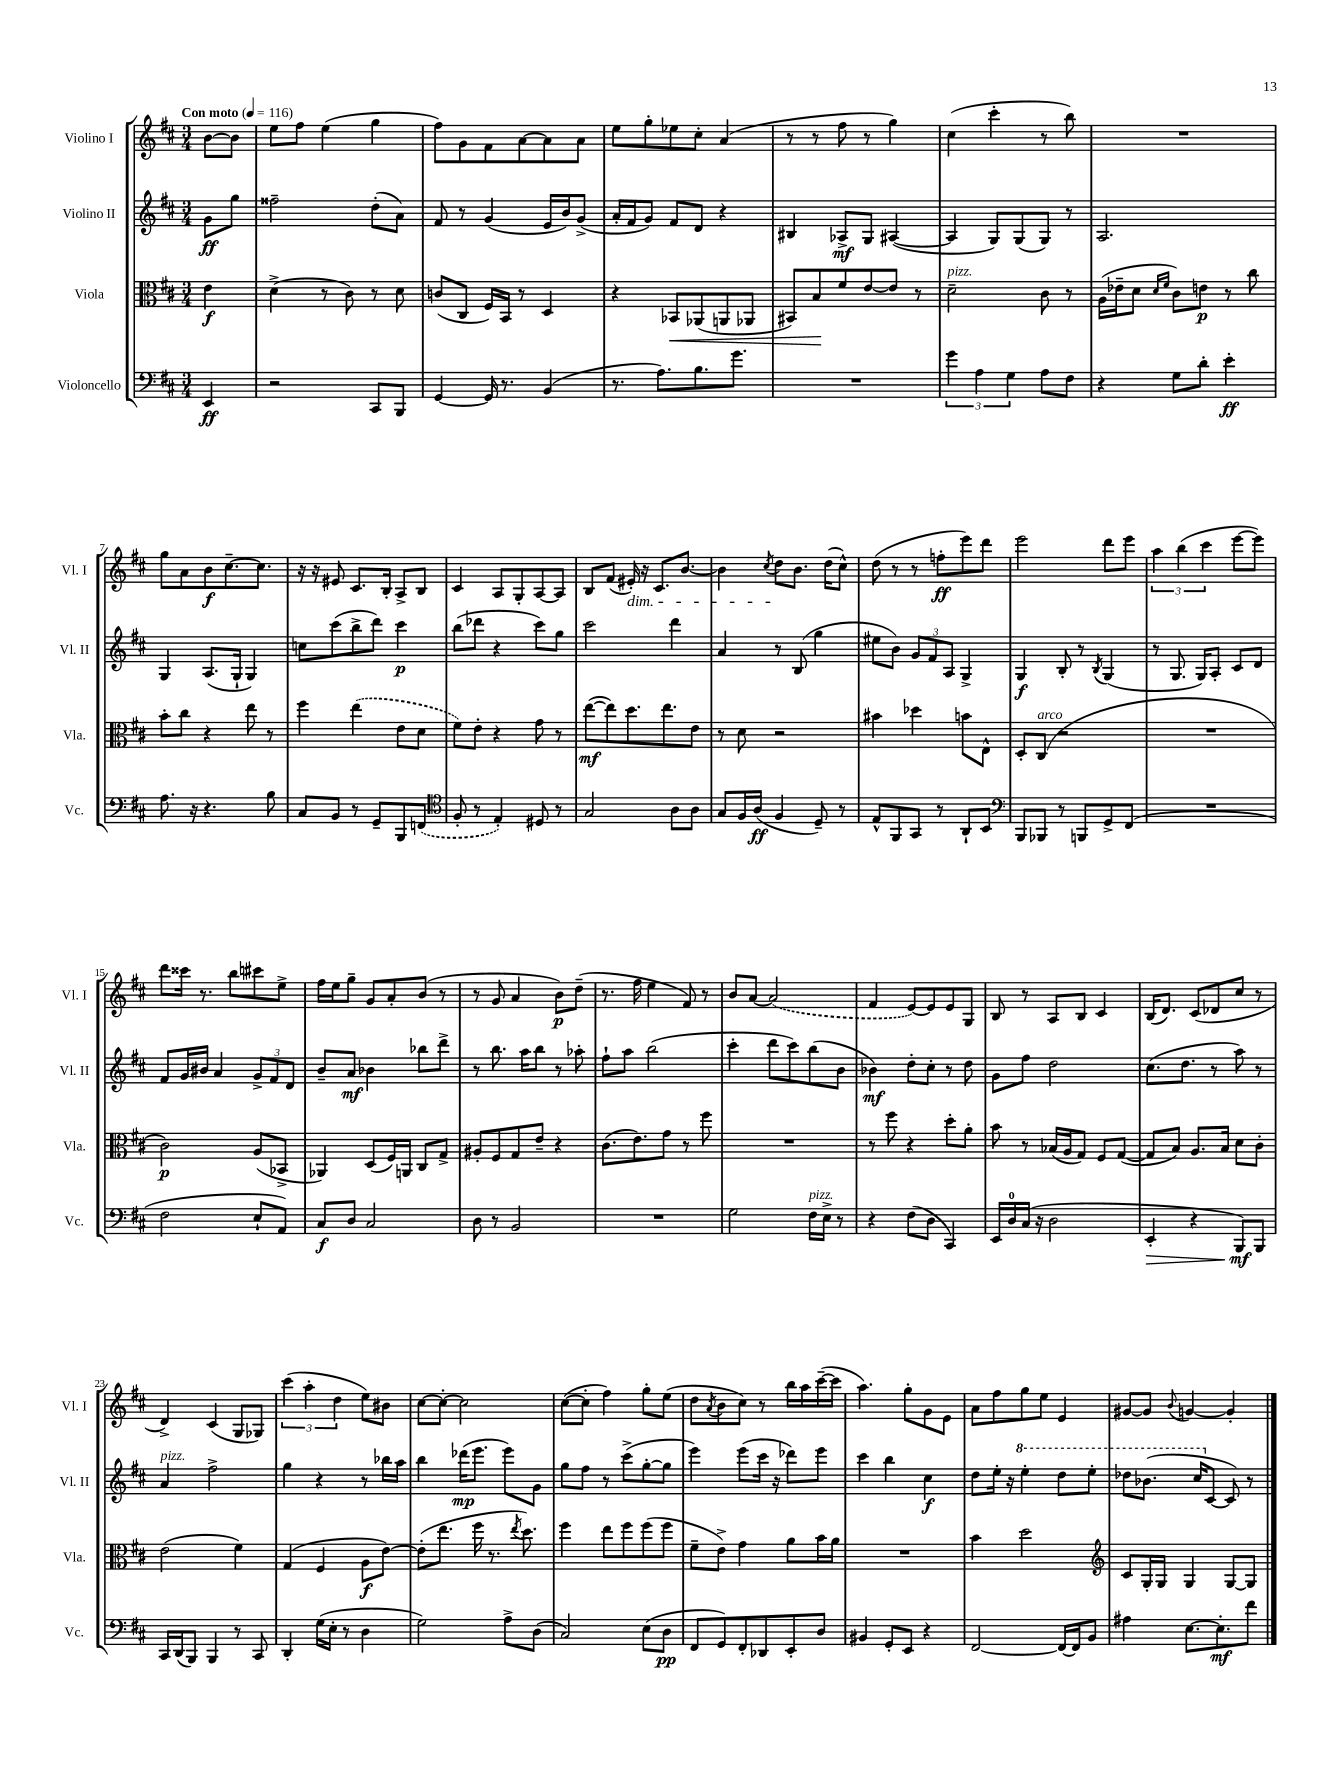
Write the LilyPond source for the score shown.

<<
\new StaffGroup <<
\new Staff = "s0" \with { instrumentName = "Violino I" shortInstrumentName = "Vl. I" } {
    \clef treble \key d \major \numericTimeSignature \time 3/4 \partial 4 \tempo "Con moto" 4 = 116
    b'8~ b'8 |
    e''8 fis''8 e''4( g''4 |
    fis''8) g'8 fis'8 a'8~ a'8 a'8 |
    e''8 g''8-. ees''8 cis''8-. a'4( |
    r8 r8 fis''8 r8 g''4) |
    cis''4( cis'''4-. r8 b''8) |
    R2. |
    g''8 a'8 b'8\f cis''8.~-- cis''8. |
    r16 r16 eis'8 cis'8. b16-. a8-> b8 |
    cis'4 a8 g8-. a8~ a8 |
    b8 fis'8( eis'16-.\dim) r16 cis'8. b'8.~ |
    b'4 \acciaccatura { cis''8 } d''8\! b'8. d''16( cis''8-^) |
    d''8( r8 r8 f''8-.\ff e'''8) d'''8 |
    e'''2 d'''8 e'''8 |
    \tuplet 3/2 { a''4 b''4( cis'''4 } e'''8~ e'''8) |
    d'''8 cisis'''16 r8. b''8 cis'''8 e''8-> |
    fis''16 e''16 g''8-- g'8 a'8-. b'8( r8 |
    r8 g'8 a'4 b'8\p) d''8--( |
    r8. fis''16 e''4 fis'8) r8 |
    b'8 a'8~ \once \slurDashed a'2( |
    fis'4 e'8~) e'8 e'8 g8 |
    b8 r8 a8 b8 cis'4 |
    b16( d'8.) cis'8( des'8 cis''8 r8 |
    d'4->) cis'4( g8 ges8) |
    \tuplet 3/2 { cis'''4( a''4-. d''4 } e''8) bis'8 |
    cis''8~ cis''8~-. cis''2 |
    cis''8~( cis''8-. fis''4) g''8-. e''8( |
    d''8 \acciaccatura { a'8 } b'8 cis''8) r8 b''16 a''16 cis'''16~--( cis'''16 |
    a''4.) g''8-. g'8 e'8 |
    a'8 fis''8 g''8 e''8 e'4 |
    gis'8~ gis'8 \appoggiatura { b'8 } g'4~ g'4-. \bar "|." |
}
\new Staff = "s1" \with { instrumentName = "Violino II" shortInstrumentName = "Vl. II" } {
    \clef treble \key d \major \numericTimeSignature \time 3/4 \partial 4
    g'8\ff g''8 |
    fisis''2-- d''8-.( a'8) |
    fis'8 r8 g'4( e'16 b'16) g'8->( |
    a'16-. fis'16 g'8) fis'8 d'8 r4 |
    bis4 aes8->\mf g8 ais4~( |
    ais4 g8) g8( g8) r8 |
    a2. |
    g4 a8.( g16-! g4) |
    c''8 cis'''8( b''8-> d'''8) cis'''4\p |
    b''8( des'''8 r4 cis'''8) g''8 |
    cis'''2 d'''4 |
    a'4 r8 b8( g''4 |
    eis''8 b'8) \tuplet 3/2 { g'8 fis'8 a8 } g4-> |
    g4\f b8-. r8 \acciaccatura { b8 } g4( |
    r8 g8. g16) a8-. cis'8 d'8 |
    fis'8 g'16 bis'16 a'4 \tuplet 3/2 { g'8-> fis'8 d'8 } |
    b'8-- a'8\mf bes'4 bes''8 d'''8-> |
    r8 b''8. a''16 b''8 r8 aes''8-. |
    fis''8-! a''8 b''2( |
    cis'''4-. d'''8 cis'''8) b''8( b'8 |
    bes'4\mf) d''8-. cis''8-. r8 d''8 |
    g'8 fis''8 d''2 |
    cis''8.( d''8. r8 a''8) r8 |
    a'4^\markup { \italic "pizz." } fis''2-> |
    g''4 r4 r8 bes''16 a''16 |
    b''4 des'''16\mp( e'''8. e'''8) g'8 |
    g''8 fis''8 r8 cis'''8->( g''8~-. g''8 |
    e'''4) e'''8( cis'''16 r16 des'''8) e'''8 |
    cis'''4 b''4 cis''4\f |
    d''8 e''16-. r16 \ottava #1 e'''4-. d'''8 e'''8-. |
    des'''8 bes''8.( cis'''16 \ottava #0 cis'8~ cis'8) r8 \bar "|." |
}
\new Staff = "s2" \with { instrumentName = "Viola" shortInstrumentName = "Vla." } {
    \clef alto \key d \major \numericTimeSignature \time 3/4 \partial 4
    e'4\f |
    d'4->( r8 cis'8) r8 d'8 |
    c'8( cis8 fis16) b,16 r8 d4 |
    r4 bes,8\< aes,8( a,8 aes,8 |
    bis,8) b8\! fis'8 e'8~ e'8 r8 |
    d'2--^\markup { \italic "pizz." } cis'8 r8 |
    a16( ees'16-- d'8 \grace { d'16 fis'16 } cis'8) e'8\p r8 cis''8 |
    b'8-. cis''8 r4 e''8 r8 |
    fis''4 \once \slurDashed e''4( e'8 d'8 |
    fis'8) e'8-. r4 g'8 r8 |
    e''8~\mf( e''8) d''8. e''8. e'8 |
    r8 d'8 r2 |
    bis'4 des''4 b'8 e8-^ |
    d8-. cis8^\markup { \italic "arco" }( r2 |
    R2. |
    cis'2\p) a8( bes,8-> |
    aes,4) d8( fis16) a,16 cis8 g8-> |
    ais8-. fis8 g8 e'8-- r4 |
    cis'8.( e'8.) g'8 r8 fis''8 |
    R2. |
    r8 fis''8 r4 d''8-. a'8-. |
    b'8 r8 bes16( a16 g8) fis8 g8~( |
    g8 b8) a8. b16 d'8 cis'8-. |
    e'2( fis'4) |
    g4( fis4 a8\f e'8~) |
    e'8-.( e''8. fis''16 r8. \acciaccatura { e''8 } d''8.) |
    fis''4 e''8 fis''8 fis''8( fis''8 |
    fis'8-- e'8->) g'4 a'8 b'16 a'16 |
    R2. |
    b'4 d''2 |
    \clef treble cis'8 g16-. g16 g4 g8~ g8 \bar "|." |
}
\new Staff = "s3" \with { instrumentName = "Violoncello" shortInstrumentName = "Vc." } {
    \clef bass \key d \major \numericTimeSignature \time 3/4 \partial 4
    e,4\ff |
    r2 cis,8 b,,8 |
    g,4~ g,16 r8. b,4( |
    r8. a8.) b8. g'8. |
    R2. |
    \tuplet 3/2 { g'4 a4 g4 } a8 fis8 |
    r4 g8 d'8-. e'4-.\ff |
    a8. r16 r4. b8 |
    cis8 b,8 r8 g,8-- b,,8 \once \slurDashed f,8( |
    \clef tenor fis8-. r8 e4-.) dis8 r8 |
    g2 a8 a8 |
    g8 fis16 a16\ff( fis4 d8--) r8 |
    e8-^ fis,8 g,8 r8 a,8-! b,8 |
    \clef bass b,,8 bes,,8 r8 b,,8 g,8-> fis,8( |
    R2. |
    fis2 e8-! a,8) |
    cis8\f d8 cis2 |
    d8 r8 b,2 |
    R2. |
    g2 fis16^\markup { \italic "pizz." } e16-> r8 |
    r4 fis8( d8 cis,4) |
    e,16 d16-0 cis16( r16 d2 |
    e,4-.\> r4 b,,8\mf\!) b,,8 |
    cis,16 d,16( b,,8) b,,4 r8 cis,8 |
    d,4-. g16( e16-. r8 d4 |
    g2) a8-> d8( |
    cis2) e8( d8\pp |
    fis,8 g,8) fis,8-. des,8 e,8-. d8 |
    bis,4 g,8-. e,8 r4 |
    fis,2~ fis,16~ fis,16 b,8 |
    ais4 e8.~ e8.-.\mf fis'8 \bar "|." |
}
>>
>>
